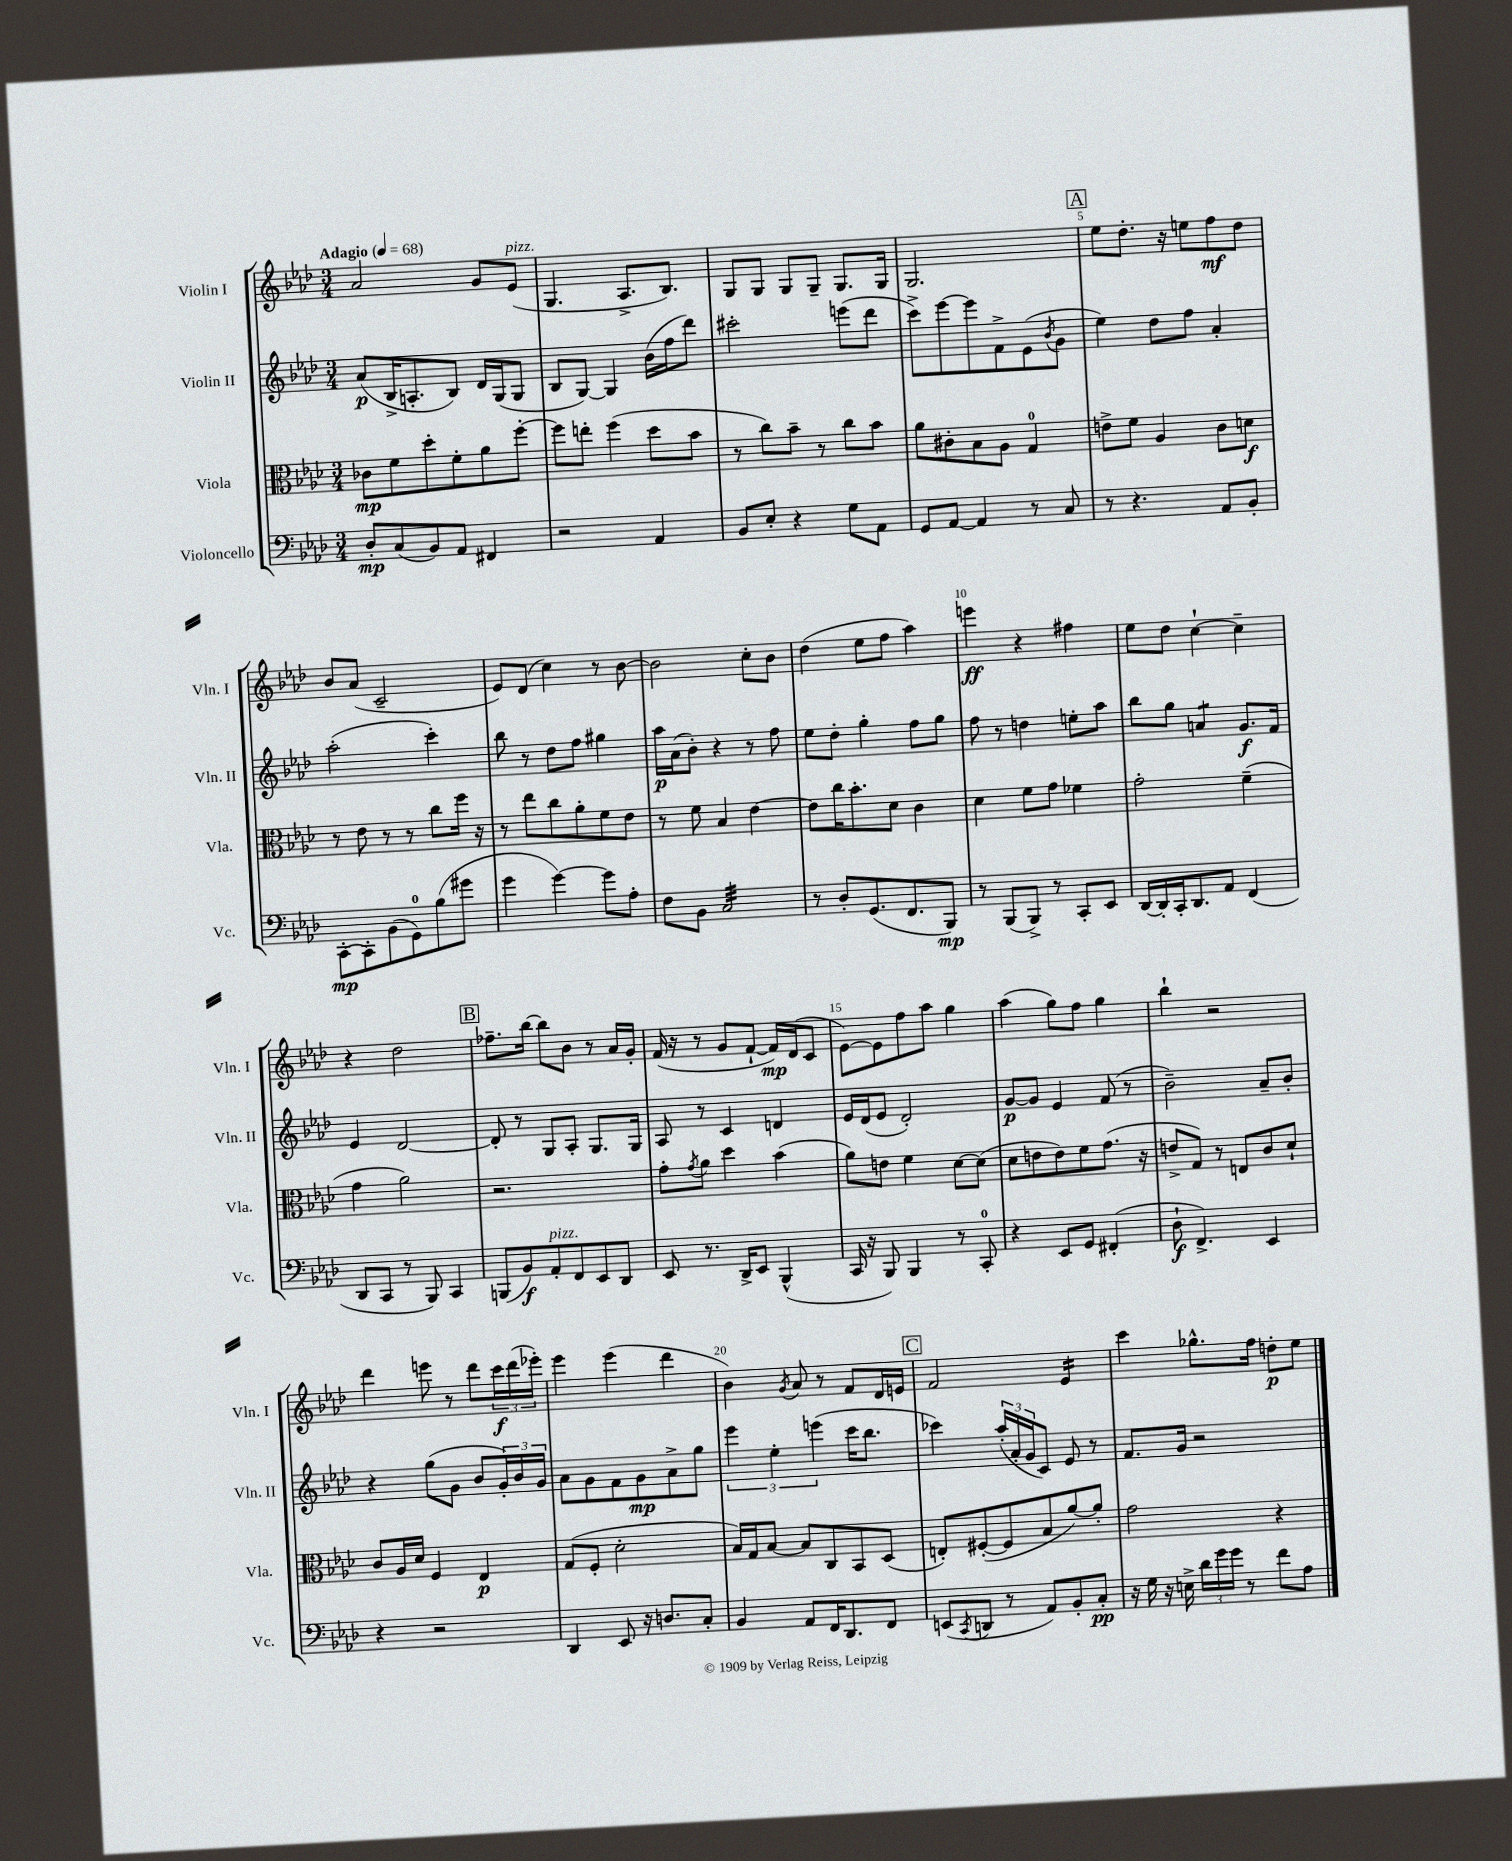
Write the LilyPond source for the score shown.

<<
\new StaffGroup <<
\new Staff = "s0" \with { instrumentName = "Violin I" shortInstrumentName = "Vln. I" } {
    \clef treble \key aes \major \numericTimeSignature \time 3/4 \tempo "Adagio" 4 = 68
    aes'2 g'8 ees'8^\markup { \italic "pizz." }( |
    g4. aes8.-> bes8.) |
    g8 g8 g8 g8-- g8. g16 |
    g2. |
    \mark \markup { \box "A" } ees''8 des''8.-. r16 e''8 f''8\mf des''8 |
    bes'8 aes'8( c'2-- |
    ees'8) des'8( c''4) r8 bes'8~ |
    bes'2 c''8-. bes'8 |
    des''4( ees''8 f''8 aes''4) |
    e'''4\ff r4 fis''4 |
    ees''8 des''8 c''4~-! c''4-- |
    r4 des''2 |
    \mark \markup { \box "B" } fes''8.-- bes''16~ bes''8 bes'8 r8 aes'16 g'16-. |
    f'16( r16 r8 g'8 f'8~-! f'16\mp) des'16( c'8 |
    ees'8~) ees'8 f''8 aes''8 g''4 |
    aes''4( g''8) f''8 g''4 |
    bes''4-! r2 |
    des'''4 e'''8 r8 des'''8 \tuplet 3/2 { c'''16\f des'''16( ees'''16-.) } |
    ees'''4 ees'''4( des'''4 |
    bes'4) \acciaccatura { g'8 } aes'8 r8 f'8 des'16 e'16 |
    \mark \markup { \box "C" } f'2 ees'4:16 |
    c'''4 ges''8.-^ f''16 d''8-.\p ees''8 \bar "|." |
}
\new Staff = "s1" \with { instrumentName = "Violin II" shortInstrumentName = "Vln. II" } {
    \clef treble \key aes \major \numericTimeSignature \time 3/4
    aes'8\p( bes16-> a8.-. bes8) des'16 g16( g8 |
    bes8 g8~) g4 bes'16( f''16 des'''8) |
    cis'''2-. e'''8( des'''8 |
    c'''8->) ees'''8~ ees'''8 f'8-> ees'8( \acciaccatura { bes'8 } g'8 |
    \mark \markup { \box "A" } ees''4) des''8 f''8 aes'4-. |
    aes''2-.( c'''4-.) |
    bes''8 r8 des''8 f''8 gis''4 |
    aes''16\p aes'16( bes'8-.) r4 r8 f''8 |
    ees''8 des''8-. g''4-. f''8 g''8 |
    f''8 r8 d''4 e''8-. aes''8 |
    bes''8 g''8 a'4:8 g'8.\f f'16 |
    ees'4 des'2~ |
    \mark \markup { \box "B" } des'8-. r8 g8 aes8-. g8. g16 |
    aes8 r8 c'4 d'4 |
    ees'16 des'16( ees'8 des'2-.) |
    g'8~\p g'8 ees'4 f'8( r8 |
    bes'2--) aes'8-- bes'8-. |
    r4 g''8( g'8 bes'8 \tuplet 3/2 { g'16-.) bes'16 g'16 } |
    aes'8 g'8 f'8 g'8\mp aes'8-> g''8 |
    \tuplet 3/2 { ees'''4 ees''4-. e'''4( } c'''16 bes''8. |
    \mark \markup { \box "C" } ces'''4) \tuplet 3/2 { aes''16-.( aes'16-. g'16 } c'8) ees'8 r8 |
    f'8. g'16 r2 \bar "|." |
}
\new Staff = "s2" \with { instrumentName = "Viola" shortInstrumentName = "Vla." } {
    \clef alto \key aes \major \numericTimeSignature \time 3/4
    ces'8\mp f'8 des''8-. f'8-. aes'8 f''8~-. |
    f''8 e''8-. f''4( des''8 bes'8 |
    r8 c''8) bes'8-- r8 c''8 bes'8 |
    aes'8 cis'8-. bes8 aes8 g4-0 |
    \mark \markup { \box "A" } e'8-> f'8 aes4 c'8 d'8\f |
    r8 ees'8 r8 r8 c''8 f''16 r16 |
    r8 ees''8 c''8 aes'8-. f'8 ees'8 |
    r8 f'8 bes4 ees'4~ |
    ees'8 c''16 bes'8.-. des'8 c'4 |
    des'4 f'8 g'8 fes'4 |
    g'2-. f'4--( |
    g'4 aes'2) |
    \mark \markup { \box "B" } r2. |
    g'8-. \acciaccatura { g'8 } aes'8 des''4 bes'4( |
    aes'8) e'8 f'4 des'8~ des'8( |
    des'8 e'8 e'8) f'8 g'8.( r16 |
    e'8-> g8) r8 e8 c'8 des'8-! |
    c'8 aes16 des'16 f4 ees4\p |
    g8( f8-. des'2-. |
    bes16) g16 bes8~ bes8 c8 bes,8 des8( |
    \mark \markup { \box "C" } e8-.) fis8~-.( fis8 bes8 aes'8~) aes'8-. |
    g'2 r4 \bar "|." |
}
\new Staff = "s3" \with { instrumentName = "Violoncello" shortInstrumentName = "Vc." } {
    \clef bass \key aes \major \numericTimeSignature \time 3/4
    des8-.\mp c8( bes,8) aes,8 fis,4 |
    r2 aes,4 |
    bes,8 ees8-. r4 g8 aes,8 |
    g,8 aes,8~ aes,4 r8 c8 |
    \mark \markup { \box "A" } r8 r4. aes,8 bes,8-. |
    c,8~-.\mp c,8-. bes,8( g,8-0) bes8( gis'8 |
    g'4 g'4~) g'8 aes8-. |
    f8 bes,8 c2:32 |
    r8 des8-. g,8.( f,8. bes,,8\mp) |
    r8 bes,,8( bes,,8->) r8 c,8-. ees,8 |
    des,16~ des,16-. c,16-. des,8. aes,8 f,4( |
    des,8 c,8 r8 bes,,8) c,4 |
    \mark \markup { \box "B" } b,,8( bes,8\f) aes,8-.^\markup { \italic "pizz." } f,8 ees,8 des,8 |
    ees,8 r8. des,16-> ees,8 bes,,4-^( |
    c,16 r16 bes,,8) bes,,4 r8 c,8-0-. |
    r4 ees,8 g,8 fis,4-.( |
    des8-!\f f,4.->) ees,4 |
    r4 r2 |
    des,4 ees,8 r16 d8. c8-. |
    bes,4 aes,8 f,16 des,8. f,8 |
    \mark \markup { \box "C" } e,8( \acciaccatura { c,8 } d,8 r8 aes,8) bes,8-. c8-.\pp |
    r16 g16 r16 e16-> \tuplet 3/2 { des'16 g'16 g'16 } r8 f'8 aes8 \bar "|." |
}
>>
>>
\layout { \context { \Score \override BarNumber.break-visibility = ##(#f #t #t) barNumberVisibility = #(every-nth-bar-number-visible 5) } }
